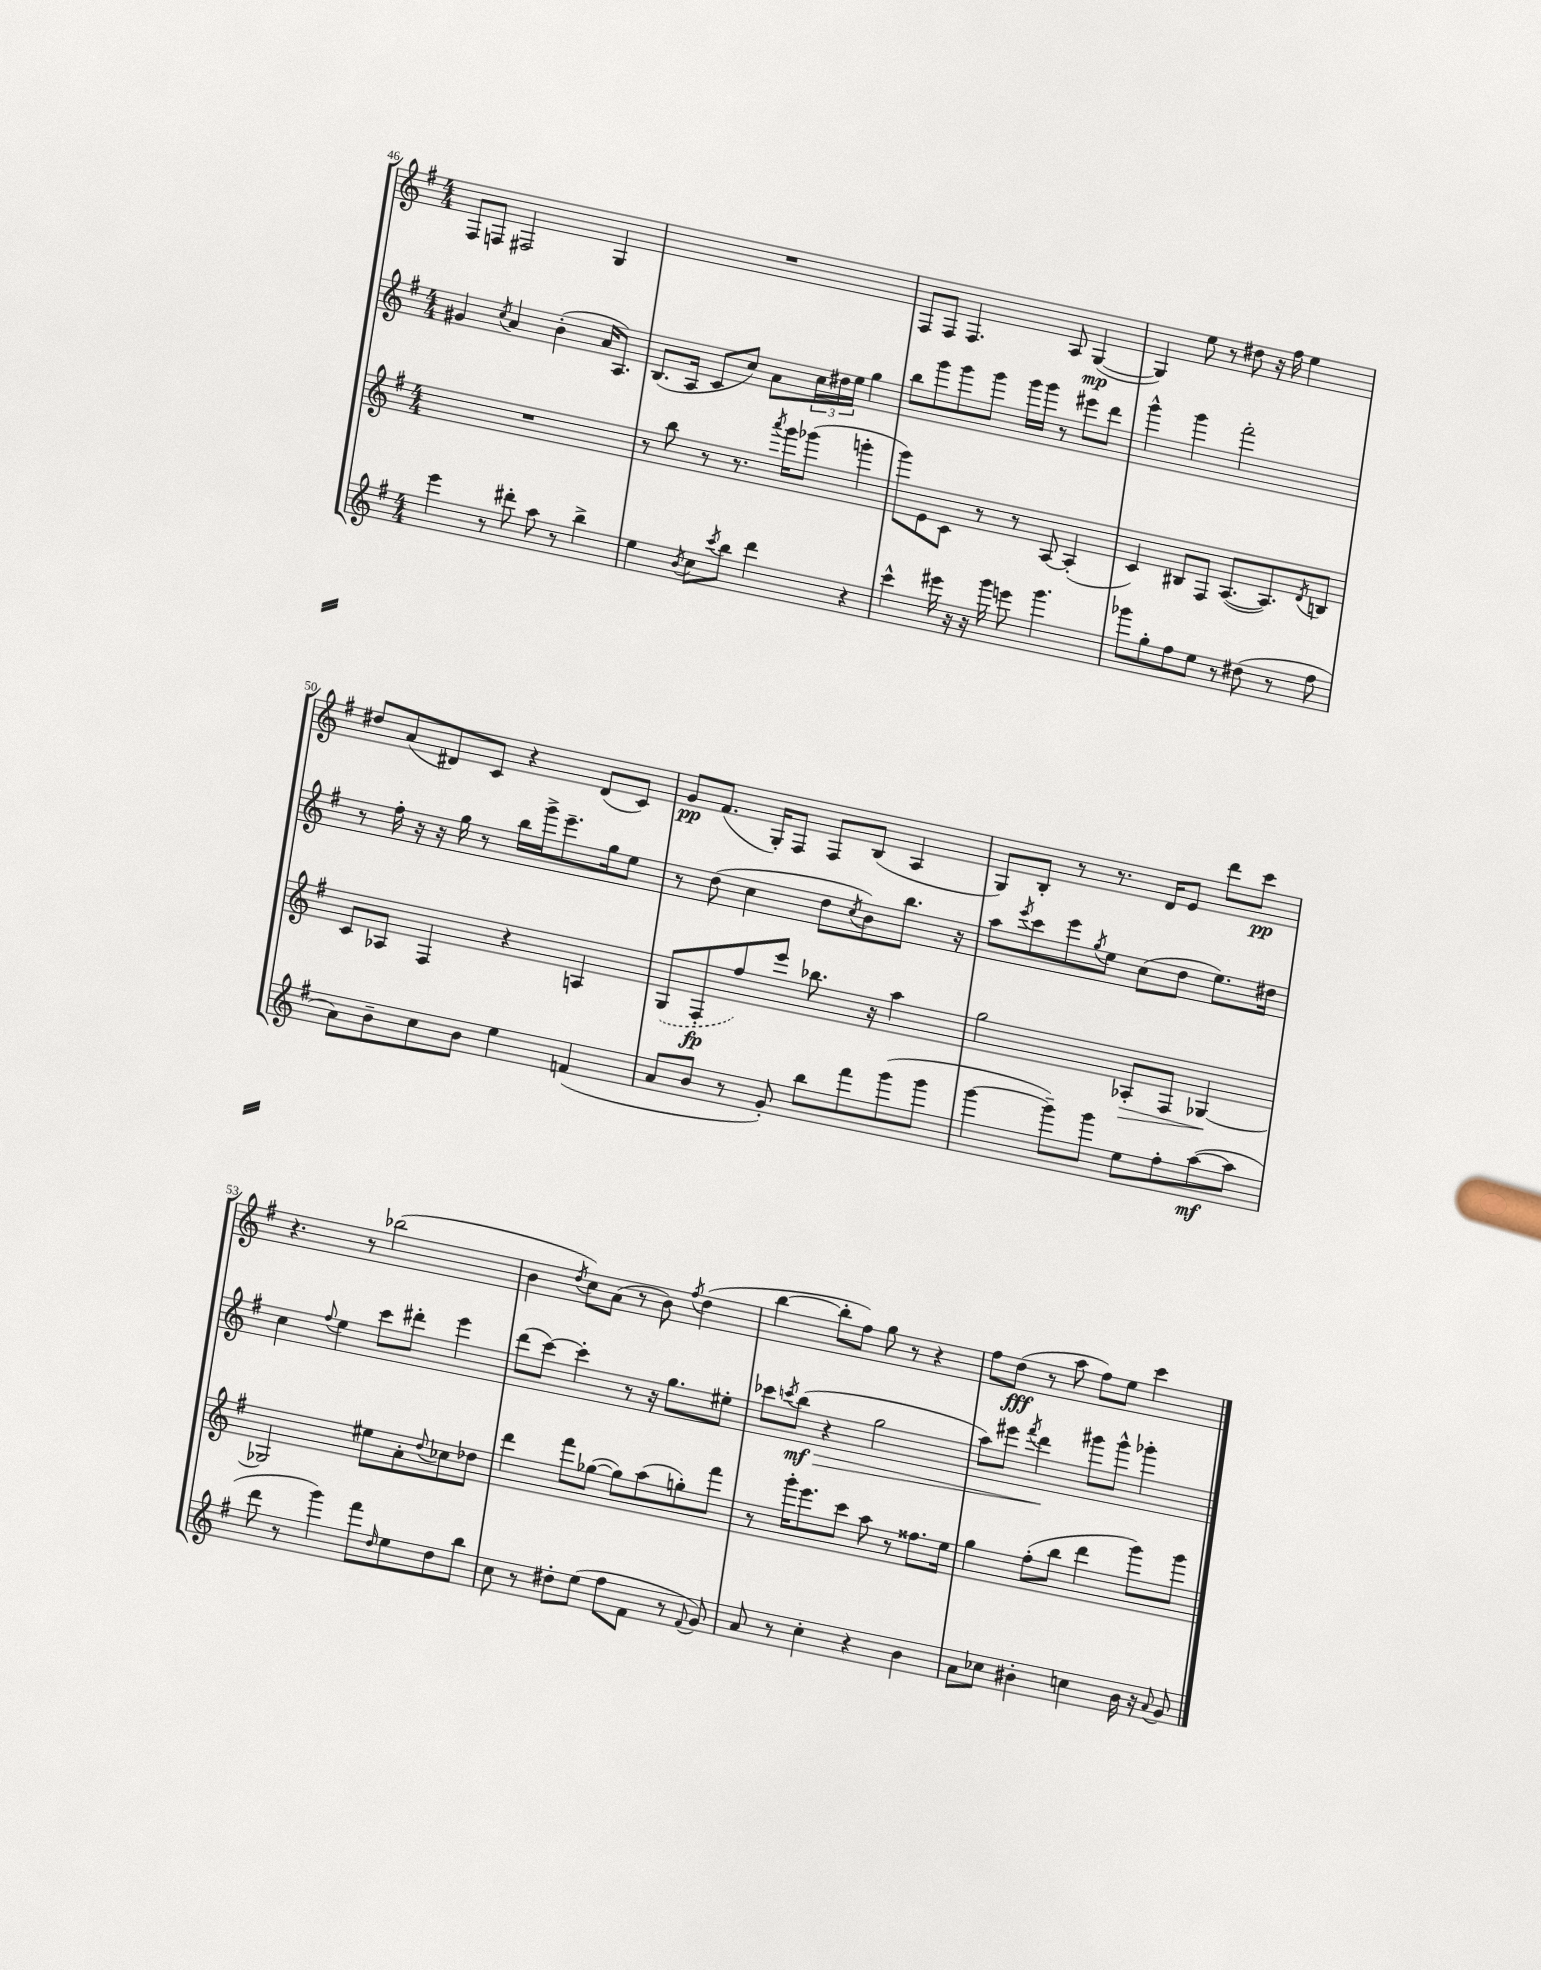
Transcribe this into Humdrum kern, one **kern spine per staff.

**kern	**kern	**kern	**kern
*staff4	*staff3	*staff2	*staff1
*clefG2	*clefG2	*clefG2	*clefG2
*k[f#]	*k[f#]	*k[f#]	*k[f#]
*M4/4	*M4/4	*M4/4	*M4/4
4eee\	1r	4g#/	8F#/L
.	.	.	8F/J
.	.	8qcc/	.
8r	.	4a/	2F#/
8ddd#'\	.	.	.
8aa\	.	(4b'\	.
8r	.	.	.
4bb^\	.	16a/LK	4G/
.	.	8.A/J)	.
=	=	=	=
4ee\	8r	(8.B/L	1r
.	8bb\	.	.
.	.	16A/Jk	.
8qb/	.	.	.
8cc\L	8r	8c/L	.
8qccc/	.	.	.
8bb\J	8.r	8cc/J)	.
4ddd\	.	8a\L	.
.	8qaaa/	.	.
.	16ggg\LK	.	.
.	(8ggg-\J	24cc\L	.
.	.	24dd#\	.
.	.	24ee\JJ	.
4r	4ggg'\	4gg\	.
=	=	=	=
4ccc^^\	8ggg\L)	8bb\L	8F#/L
.	8e\	8ggg\	8F#/J
16eee#\	8c\J	8ggg\	4.F#/
16r	.	.	.
16r	8r	8ggg\J	.
16ggg\	.	.	.
8eee\	8r	16ggg\LL	.
.	.	16ggg\JJ	.
4.ggg\	[8A/	8r	8A/
.	(4A'/]	8eee#\L	([4G/
.	.	8ddd\J	.
=	=	=	=
8ggg-\L	4c/)	4ggg^^\	4G/])
8gg'\	.	.	.
8ff#\	8B#/L	4ggg\	8ee\
8ee\J	8F#/J	.	8r
8r	([8.A/L	2fff#'\	8dd#\
(8dd#\	.	.	16r
.	8.A/])	.	16ff#\
8r	.	.	4ee\
.	8qd/	.	.
8ff#\	8B/J	.	.
=	=	=	=
8a\L)	8c/L	8r	8dd#/L
8b~\	8A-/J	16ff#'\	(8a/
.	.	16r	.
8cc\	4F#/	16r	8d#/)
.	.	16gg\	.
8b\J	.	8r	8c/J
4ee\	4r	16bb\LL	4r
.	.	16ggg^\J	.
.	.	8.eee~\	.
(4f/	4A/	.	(8d#/L
.	.	16gg\k	.
.	.	8ee\J	8c/J)
=	=	=	=
8a/L	(8G/L	8r	8g/L
8b/J	8F#'/	(8dd\	(8.f#/J
8r	8ff#/)	4cc\	.
.	.	.	16G'/LK)
8g'/)	8eee/J	.	8F#/J
8bb\L	8.bb-\	8dd\L	8F#/L
.	.	8qcc/	.
8fff#\	.	8b\)	(8B/J
.	16r	.	.
(8ggg\	4aa\	8.bb\J	4A/
8ggg\J	.	.	.
.	.	16r	.
=	=	=	=
[4ggg\	2gg\	8aa\L	8G/L)
.	.	8qeee/	.
.	.	8ccc\	8B'/J
8ggg~\]L)	.	8eee\	8r
.	.	8qgg/	.
8ggg\J	.	8ee\J	8.r
8ee\L	8A-'/L	(8cc\L	.
.	.	.	16d/LK
8ff#'\	8F#/J	8dd\J	8e/J
([8aa\	[4G-/	8.ee\L)	8ddd\L
8aa\]J	.	.	8ccc\J
.	.	16dd#\Jk	.
=	=	=	=
8ddd\	2G-/]	4cc\	4.r
8r	.	.	.
.	.	8qqff#/	.
4ggg\)	.	4ee\	.
.	.	.	8r
8fff#\L	8ee#\L	8ccc\L	(2bb-\
16qqdd/	.	.	.
8ee\	8a'\	8ddd#'\J	.
.	8qqdd/	.	.
8dd\	8cc-\	4eee\	.
8bb\J	8dd-\J	.	.
=	=	=	=
8cc\	4ddd\	(8ddd\L	4b\
8r	.	[8ccc\J)	.
.	.	.	8qdd/
8dd#'\L	8fff#\L	4ccc'\]	8cc\L)
(8ee\J	([8gg-\J	.	(8a\J
8ff#\L	8gg-\]L)	8r	8r
8f#\J	(8aa\	16r	8b\)
.	.	8.gg\L	.
.	.	.	8qff#/
8r	8gg'\)	.	(4dd\
8qqf#/	.	.	.
8g/)	8fff#\J	8ee#'\J	.
=	=	=	=
8a/	8r	8ccc-\L	[4bb\
.	.	8qccc/	.
8r	16ggg'\LK	(8bb\J	.
.	8.eee\	.	.
4cc'\	.	4r	8bb'\]L
.	8ccc\J	.	8ff#\J)
4r	8aa\	2gg\	8gg\
.	8r	.	8r
4b\	8.ff##\L	.	4r
.	16ee\Jk	.	.
=	=	=	=
8a\L	4gg\	8aa\L)	8ff#\L
8cc-\J	.	8eee#\J	(8dd\J
.	.	8qfff#/	.
4b#'\	(8ff#'\L	4ddd\	8r
.	8bb\J	.	8aa\
4cc\	4ddd\	8ggg#\L	8ff#\L)
.	.	8ggg#^^\J	8ee\J
16b#\	8ggg\L)	4ggg-'\	4ccc\
16r	.	.	.
8qqa/	.	.	.
8g/	8ggg\J	.	.
==	==	==	==
*-	*-	*-	*-
